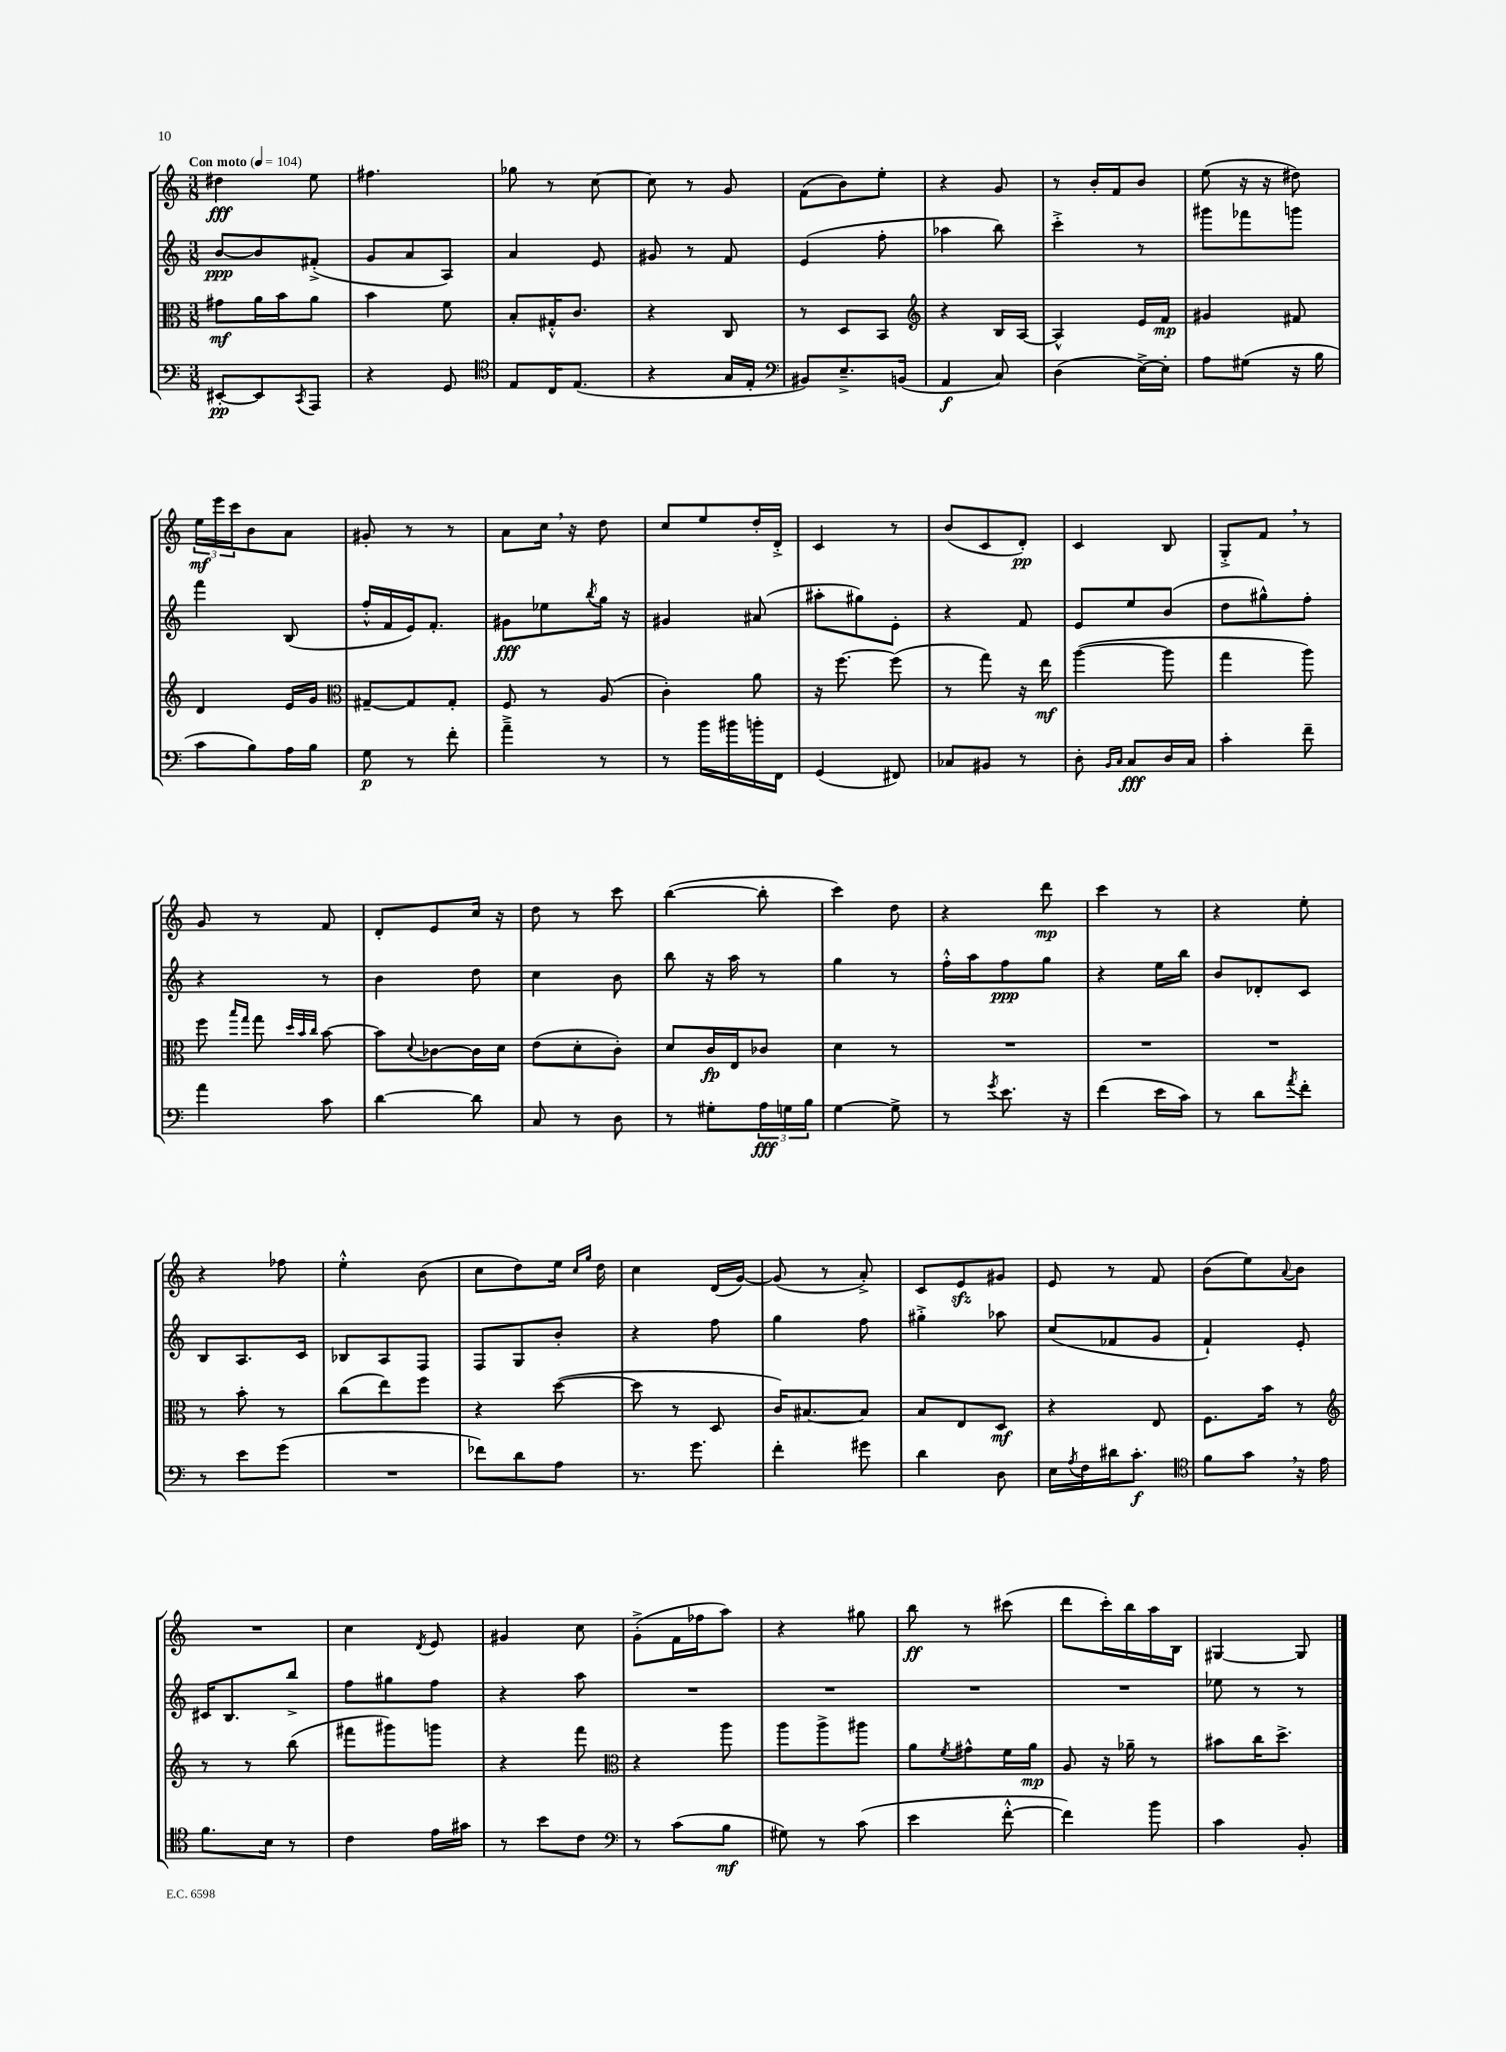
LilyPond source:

<<
\new StaffGroup <<
\new Staff = "s0" {
    \clef treble \key c \major \numericTimeSignature \time 3/8 \tempo "Con moto" 4 = 104
    dis''4\fff e''8 |
    fis''4. |
    ges''8 r8 c''8~ |
    c''8 r8 g'8 |
    f'8( b'8) e''8-. |
    r4 g'8 |
    r8 b'16-. f'16 b'8 |
    e''8( r16 r16 dis''8) |
    \tuplet 3/2 { e''16\mf e'''16 c'''16 } b'8 a'8 |
    gis'8-. r8 r8 |
    a'8 c''16 \breathe r16 d''8 |
    c''8 e''8 d''16-. d'16-.-> |
    c'4 r8 |
    b'8( c'8 d'8-.\pp) |
    c'4 b8 |
    g8-.-> f'8 \breathe r8 |
    g'8 r8 f'8 |
    d'8-. e'8 c''16 r16 |
    d''8 r8 c'''8 |
    b''4~( b''8-. |
    c'''4) d''8 |
    r4 d'''8\mp |
    c'''4 r8 |
    r4 e''8-. |
    r4 fes''8 |
    e''4-.-^ b'8( |
    c''8 d''8) e''16 \grace { c''16 g''16 } d''16 |
    c''4 d'16( g'16~) |
    g'8( r8 a'8-.->) |
    c'8 e'8\sfz gis'8 |
    e'8 r8 f'8 |
    b'8( e''8) \appoggiatura { a'8 } b'8 |
    R4. |
    c''4 \acciaccatura { d'8 } e'8 |
    gis'4 c''8 |
    g'8-.->( f'16 fes''16 a''8) |
    r4 gis''8 |
    b''8\ff r8 cis'''8( |
    d'''8 c'''16-.) b''16 a''16 b16 |
    gis4~ gis8 \bar "|." |
}
\new Staff = "s1" {
    \clef treble \key c \major \numericTimeSignature \time 3/8
    b'8~\ppp b'8 fis'8-.->( |
    g'8 a'8 a8) |
    a'4 e'8 |
    gis'8 r8 f'8 |
    e'4( f''8-. |
    aes''4 b''8) |
    c'''4-.-> r8 |
    gis'''8 fes'''8 g'''8 |
    f'''4 b8( |
    f''16-.-^ f'16 e'16) f'8.-. |
    gis'8\fff ees''8 \acciaccatura { b''8 } g''16 r16 |
    gis'4 ais'8( |
    ais''8-. gis''8) e'8-. |
    r4 f'8 |
    e'8 e''8 b'8( |
    d''8 gis''8-^) f''8-. |
    r4 r8 |
    b'4 d''8 |
    c''4 b'8 |
    b''8 r16 a''16 r8 |
    g''4 r8 |
    f''16-.-^ a''16 f''8\ppp g''8 |
    r4 e''16 b''16 |
    b'8 des'8-. c'8 |
    b8 a8. c'16 |
    bes8 a8 f8 |
    f8 g8 b'8-. |
    r4 f''8 |
    g''4 f''8 |
    gis''4-.-> aes''8 |
    c''8( fes'8 g'8 |
    f'4-!) e'8-. |
    cis'16 b8. b''8-> |
    f''8 gis''8 f''8 |
    r4 a''8 |
    R4. |
    R4. |
    R4. |
    R4. |
    ees''8 r8 r8 \bar "|." |
}
\new Staff = "s2" {
    \clef alto \key c \major \numericTimeSignature \time 3/8
    gis'8\mf a'16 b'16 a'8 |
    b'4 f'8 |
    b8-. gis16-.-^ c'8. |
    r4 c8 |
    r8 d8 b,8 |
    \clef treble r4 b16 a16~ |
    a4-^ e'16 f'16\mp |
    gis'4 fis'8 |
    d'4 e'16 g'16 |
    \clef alto gis8~-- gis8 gis8-. |
    f8 r8 a8( |
    c'4-.) a'8 |
    r16 f''8.~ f''8( |
    r8 g''8) r16 e''16\mf |
    a''4~( a''8 |
    g''4 a''8) |
    f''8 \grace { b''16 g''16 } g''8 \grace { d''32 b'32 c''32 } b'8~ |
    b'8 \appoggiatura { d'8 } ces'8~ ces'16 d'16 |
    e'8( d'8-. c'8-.) |
    d'8 c'16\fp e16 ces'8 |
    d'4 r8 |
    R4. |
    R4. |
    R4. |
    r8 b'8-. r8 |
    c''8( e''8) f''8 |
    r4 d''8~( |
    d''8 r8 d8 |
    c'16) bis8.~ bis8 |
    b8 e8 d8\mf |
    r4 e8 |
    f8. b'16 r8 |
    \clef treble r8 r8 b''8( |
    fis'''8 gis'''8) g'''8 |
    r4 f'''8 |
    \clef alto r4 a''8 |
    a''8 a''8-> ais''8 |
    a'8 \acciaccatura { f'8 } gis'8-^ f'16 a'16\mp |
    a8 r16 aes'16-- r8 |
    bis'8 c''16 d''8.-> \bar "|." |
}
\new Staff = "s3" {
    \clef bass \key c \major \numericTimeSignature \time 3/8
    eis,8~-.\pp eis,8 \acciaccatura { c,8 } a,,8 |
    r4 g,8 |
    \clef tenor e8 c16 e8.( |
    r4 g16 e16-. |
    \clef bass bis,8) e8.---> b,16( |
    a,4\f c8) |
    d4( e16~->) e16-. |
    a8 gis8( r16 b16 |
    c'8 b8) a16 b16 |
    g8\p r8 f'8-. |
    a'4---> r8 |
    r8 b'16 bis'16 b'16-. f,16 |
    g,4( fis,8) |
    ces8 bis,8 r8 |
    d8-. \grace { b,16 c16 } c8\fff d16 c16 |
    c'4-. f'8-- |
    a'4 c'8 |
    d'4~ d'8 |
    c8 r8 d8 |
    r8 gis8-. \tuplet 3/2 { a16\fff g16 b16 } |
    g4~ g8-> |
    r8 \acciaccatura { g'8 } e'8. r16 |
    f'4( e'16 c'16) |
    r8 d'8 \acciaccatura { a'8 } f'8-. |
    r8 e'8 g'8( |
    R4. |
    fes'8) d'8 a8 |
    r8. g'8. |
    f'4-. gis'8 |
    d'4 d8 |
    e16 \acciaccatura { a8 } f16 dis'16 c'8.-.\f |
    \clef tenor f'8 g'8 \breathe r16 e'16 |
    f'8. b16 r8 |
    c'4 e'16 gis'16 |
    r8 b'8 c'8 |
    \clef bass r8 c'8( b8\mf |
    gis8) r8 c'8( |
    e'4 f'8~-.-^ |
    f'4) b'8 |
    c'4 b,8-. \bar "|." |
}
>>
>>
\layout { \context { \Score \remove "Bar_number_engraver" } }
